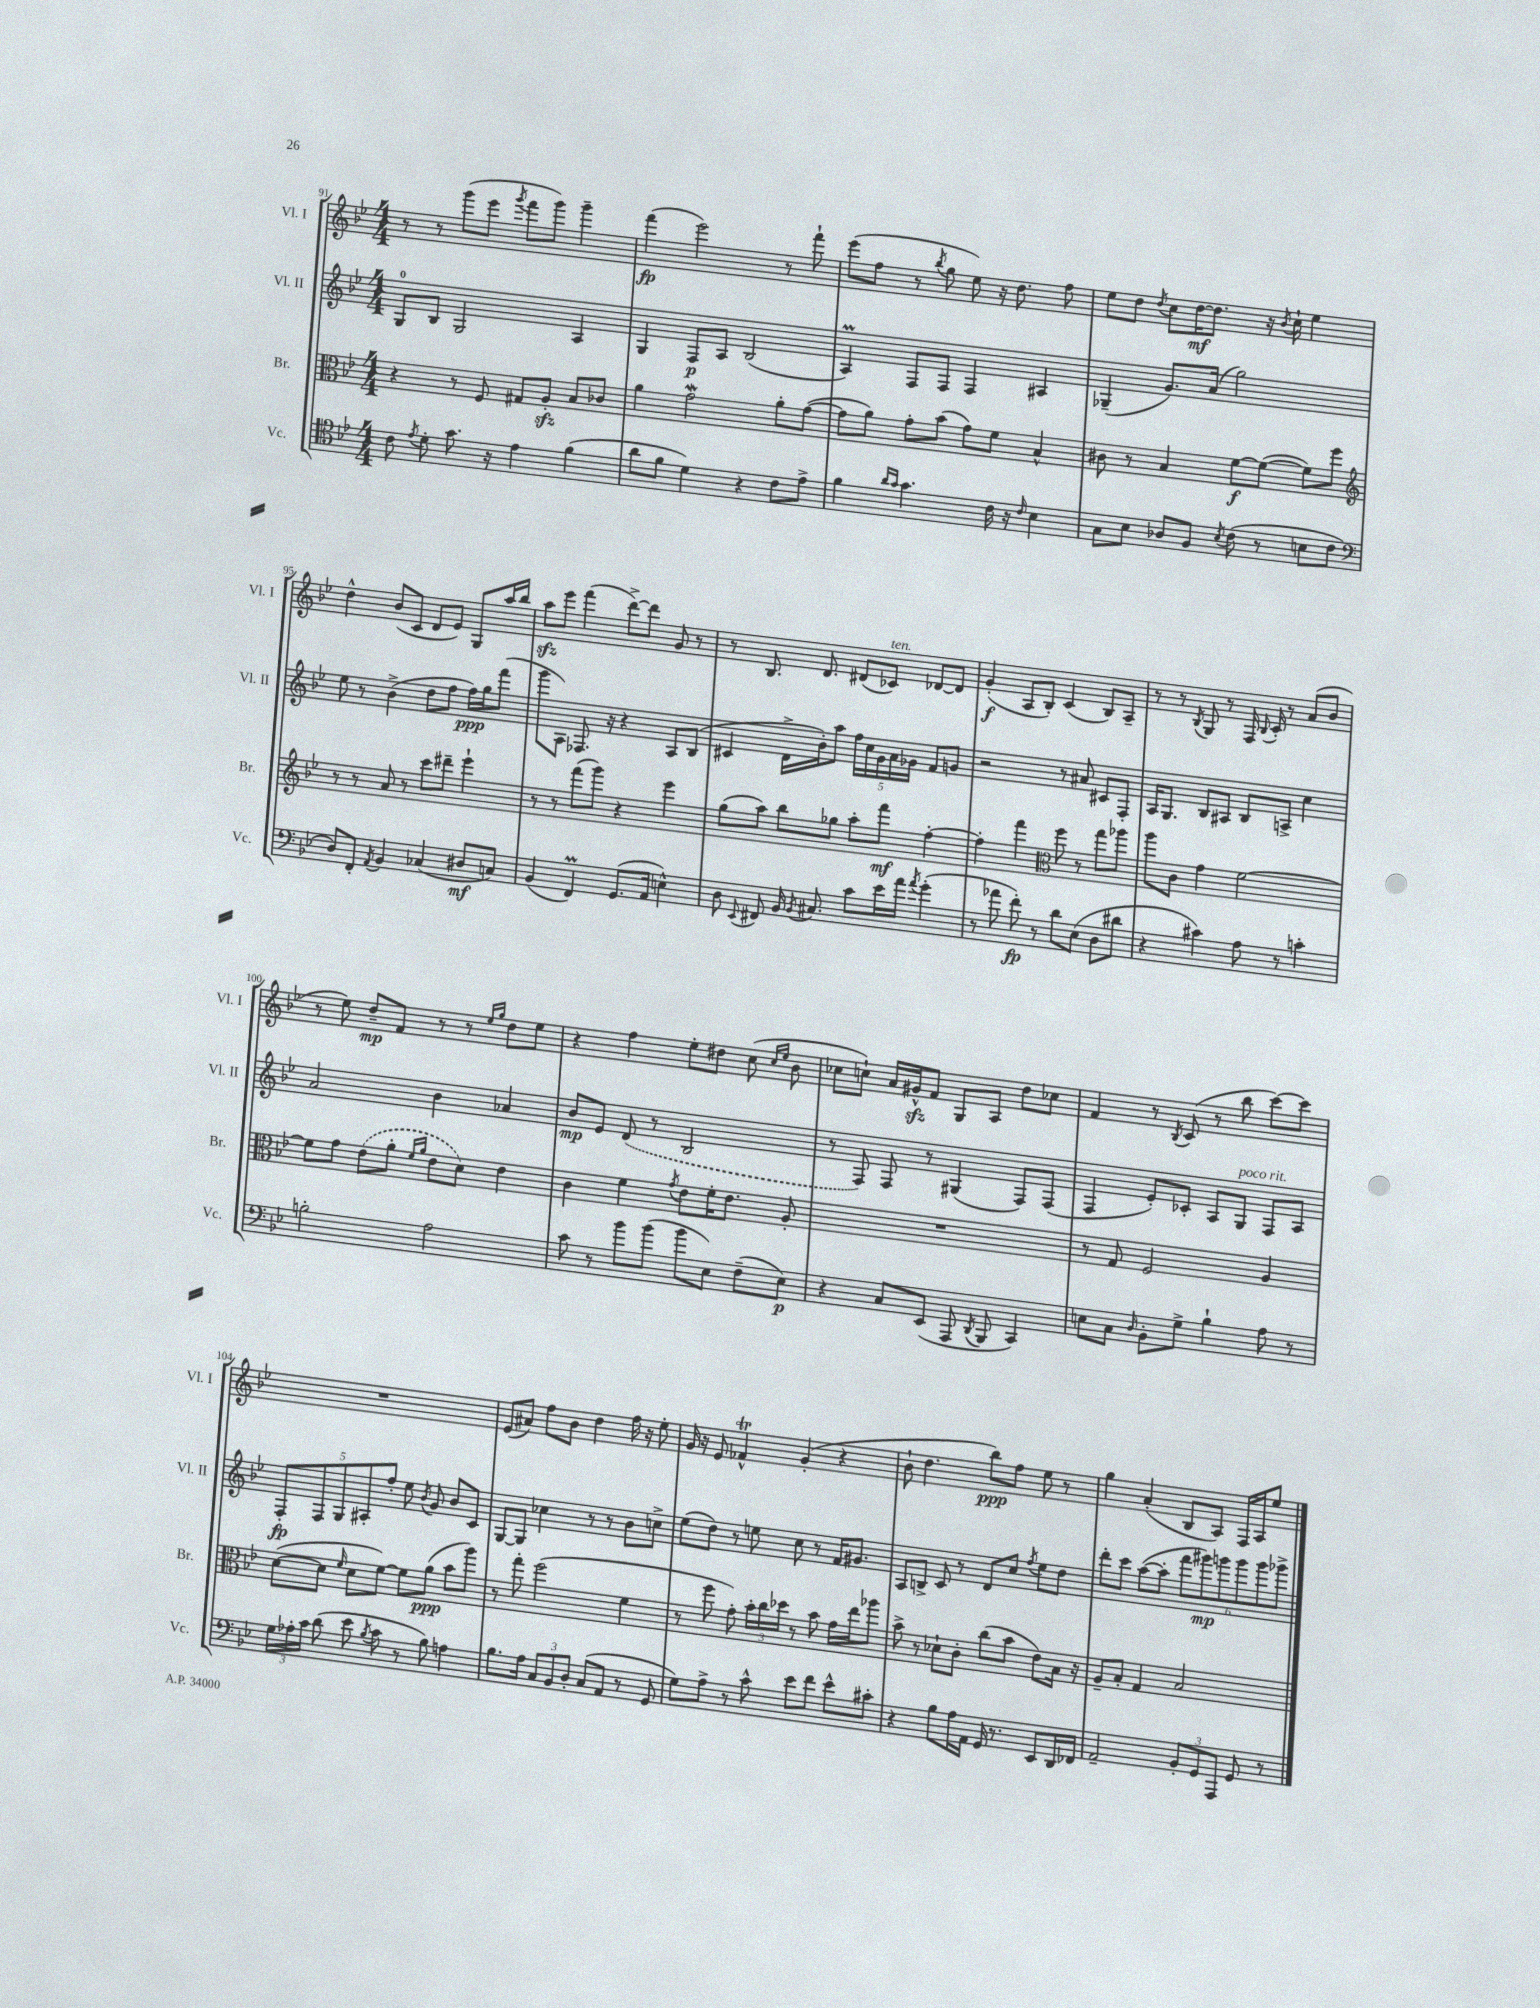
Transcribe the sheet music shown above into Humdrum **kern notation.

**kern	**kern	**kern	**kern
*staff4	*staff3	*staff2	*staff1
*clefC4	*clefC3	*clefG2	*clefG2
*k[b-e-]	*k[b-e-]	*k[b-e-]	*k[b-e-]
*M4/4	*M4/4	*M4/4	*M4/4
8c	4r	8G	8r
8qe-	.	.	.
8d'	.	8B-	8r
8.g	8r	2G	(8ggg
.	8F	.	8eee-
16r	.	.	.
.	.	.	8qggg
4e-	8G#	.	8fff
.	8A'	.	8ggg)
(4f	8B-	4A	4ggg~
.	8c-	.	.
=	=	=	=
8a	4a	4G	(4fff
8f	.	.	.
4d)	2g	8F	2eee-)
.	.	8A	.
4r	.	(2B-	.
8c	8a'	.	8r
8e-^	([8g	.	8fff`
=	=	=	=
4f	8g]	4A)	(8eee-
.	8a)	.	8ff
16qqa	.	.	.
16qqg	.	.	.
4.g	8g'	8F	8r
.	.	.	8qbb-
.	(8b-	8F	8gg
.	8g)	4F	8ee-)
16c	8f	.	16r
16r	.	.	8.dd
16qqc	.	.	.
4B-	4B-^^	4A#	.
.	.	.	8ff
=	=	=	=
8G	8c#	(4G-~	8ee-
8B-	8r	.	8dd
.	.	.	8qdd
8A-	4B-	8.g)	8cc
8F	.	.	[16dd
.	.	(16a	8.dd]
8qB-	.	.	.
(8c	[8f	2gg)	.
8r	(8f_	.	16r
.	.	.	8qb-
.	.	.	16cc`
8B	8f])	.	4ee-
8c	8ff	.	.
=	=	=	=
*clefF4	*clefG2	*	*
8D)	8r	8ee-	4dd^^
8FF'	8r	8r	.
8qAA	.	.	.
4BB-	8a	(4b-^	(8b-
.	8r	.	8c
(4C-	8ccc	8dd	8d
.	8ddd#~	8ff	8e-)
8D#	4eee-`	16ff)	8G
.	.	16gg	.
8C)	.	(8fff	16aa
.	.	.	16bb-
=	=	=	=
(4BB-	8r	8ggg	8aa
.	8r	8A)	8eee-
4FF)	(8fff	8.F-	(4fff
.	8ggg)	.	.
.	.	16r	.
(8.GG	4r	4r	[8ddd^)
.	.	.	8ddd]
16AA	.	.	.
4E^^)	4eee-	8A	8g
.	.	(8B-	8r
=	=	=	=
8D	(8gg	4c#	8r
8qqEE-	.	.	.
8FF#	8aa)	.	8.B-
16BB-	8bb-	16d^	.
8qBB-	.	.	.
8.C#	.	16b-')	8.d
.	8gg-	8aa	.
8c	8aa'	20ff	(8d#
.	.	20cc	.
.	.	20g	.
16e-	8fff	.	8c-)
.	.	20a	.
16a	.	.	.
.	.	20g-	.
8qa	.	.	.
(4g'	[4ff'	8f	[8d-
.	.	8g	8d-]
=	=	=	=
8r	4ff']	2r	(4g'
8a-	.	.	.
8f')	4fff	.	8A
8r	.	.	8B-')
*	*clefC3	*	*
8d	8ff	8r	(4c
(8E-	8r	8a#	.
8D	8gg	8c#	8B-)
8d#	8aa-	8F'	8A~
=	=	=	=
4r	8aa	16A	8r
.	.	8.G	.
.	8c	.	8r
.	.	.	8qB-
4c#)	4g	8B-	8G
.	.	8A#	8r
8A	[2f	8B-	16F
.	.	.	8qqB-
.	.	.	16c'
8r	.	8A^	8r
4c'	.	4cc	(8a
.	.	.	8b-
=	=	=	=
2B'	8f]	2a	8r
.	8g	.	8ee-)
.	(8e-	.	8dd~
.	8a'	.	8f
.	16qqf	.	.
.	16qqa	.	.
2A	8e-	4b-	8r
.	8d)	.	8r
.	.	.	16qqee-
.	.	.	16qqgg
.	4e-	4a-	8dd
.	.	.	8ee-
=	=	=	=
8c	4c	8b-	4r
8r	.	8e-	.
8b-	4f	(8d	4ff
(8b-	.	8r	.
.	8qg	.	.
8b-	8e-	2B-	8ee-'
8E-)	16f'	.	8dd#
.	8.e-	.	.
(8F~	.	.	(8cc
.	.	.	16qqcc
.	.	.	16qqee-
8E-)	8A'	.	8b-
=	=	=	=
4r	1r	8r	8cc-
.	.	8F)	8cc`)
8C	.	8F	16a
.	.	.	16g#^^
(8EE-	.	8r	8f
8AAA	.	(4G#	8G
8qDD	.	.	.
8BBB-	.	.	8A
4CC)	.	8F)	8dd
.	.	(8F	8cc-
=	=	=	=
8E	8r	4F	4f
8C	8G	.	.
16qqD	.	.	.
8BB-'	2F	8e-')	8r
.	.	.	8qB-
8G^	.	8c-'	(8c
4B-`	.	8A	8r
.	.	8G	8bb-
8A	4A	8F	[8ccc)
8r	.	8A	8ccc]
=	=	=	=
24G	([8d	10F'	1r
24A-'	.	.	.
24c	.	.	.
.	.	10F	.
(8d	8d]	.	.
.	.	10G	.
.	16qqf	.	.
8e-	8d	.	.
.	.	10A#'	.
8qB-	.	.	.
8c	[8f)	.	.
.	.	10ff'	.
8r	8f]	8ee-	.
.	.	8qb-	.
8B-)	(8a	8g	.
4A	8b-	8b-	.
.	8aa)	8c	.
=	=	=	=
8.B-	8r	[8G	(8e-
.	8gg'	8G]	8a#)
16A	.	.	.
12C	(2ff	4cc-	8ff
12BB-	.	.	.
.	.	.	8b-
12D'	.	.	.
(8C	.	8r	4dd
8AA	.	8r	.
8r	4f	8b-	16ff
.	.	.	16r
8GG	.	8cc^	8ee-'
=	=	=	=
8G)	8r	(8ee-	16g
.	.	.	16r
8A^	8ff	8dd)	8e-
8r	8g')	8r	4f-^^
8c^^	24b-'	8ee	.
.	24cc	.	.
.	24dd-	.	.
8e-	8r	8cc	(4g'
8f	8b-	8r	.
8e-^^	16g	16f	4r
.	16ee-	8.g#	.
8c#'	8aa-	.	.
=	=	=	=
4r	8b-^	8A	8b-`
.	8r	8B^	4.dd
8B-	8d-`	8c	.
16A	8c'	8r	.
16AA	.	.	.
16GG	(8cc	8d	8bb-)
8.r	.	.	.
.	8b-	8cc	8ff
.	.	8qff	.
8EE-	8e-)	8ee-	8ee-
16DD	16B-	8dd	8r
16FF-	16r	.	.
=	=	=	=
2AA~	8A~	8ddd'	4gg
.	8B-'	8ccc	.
.	4G	([8aa	(4a'
.	.	8aa']	.
12BB-'	2B-	12fff	8B-
12GG	.	12ggg#)	.
.	.	.	8A)
12AAA	.	12ggg	.
8GG	.	12ggg	16F
.	.	.	16A
.	.	12ggg	.
8r	.	.	8ee-
.	.	12ggg-^	.
==	==	==	==
*-	*-	*-	*-
